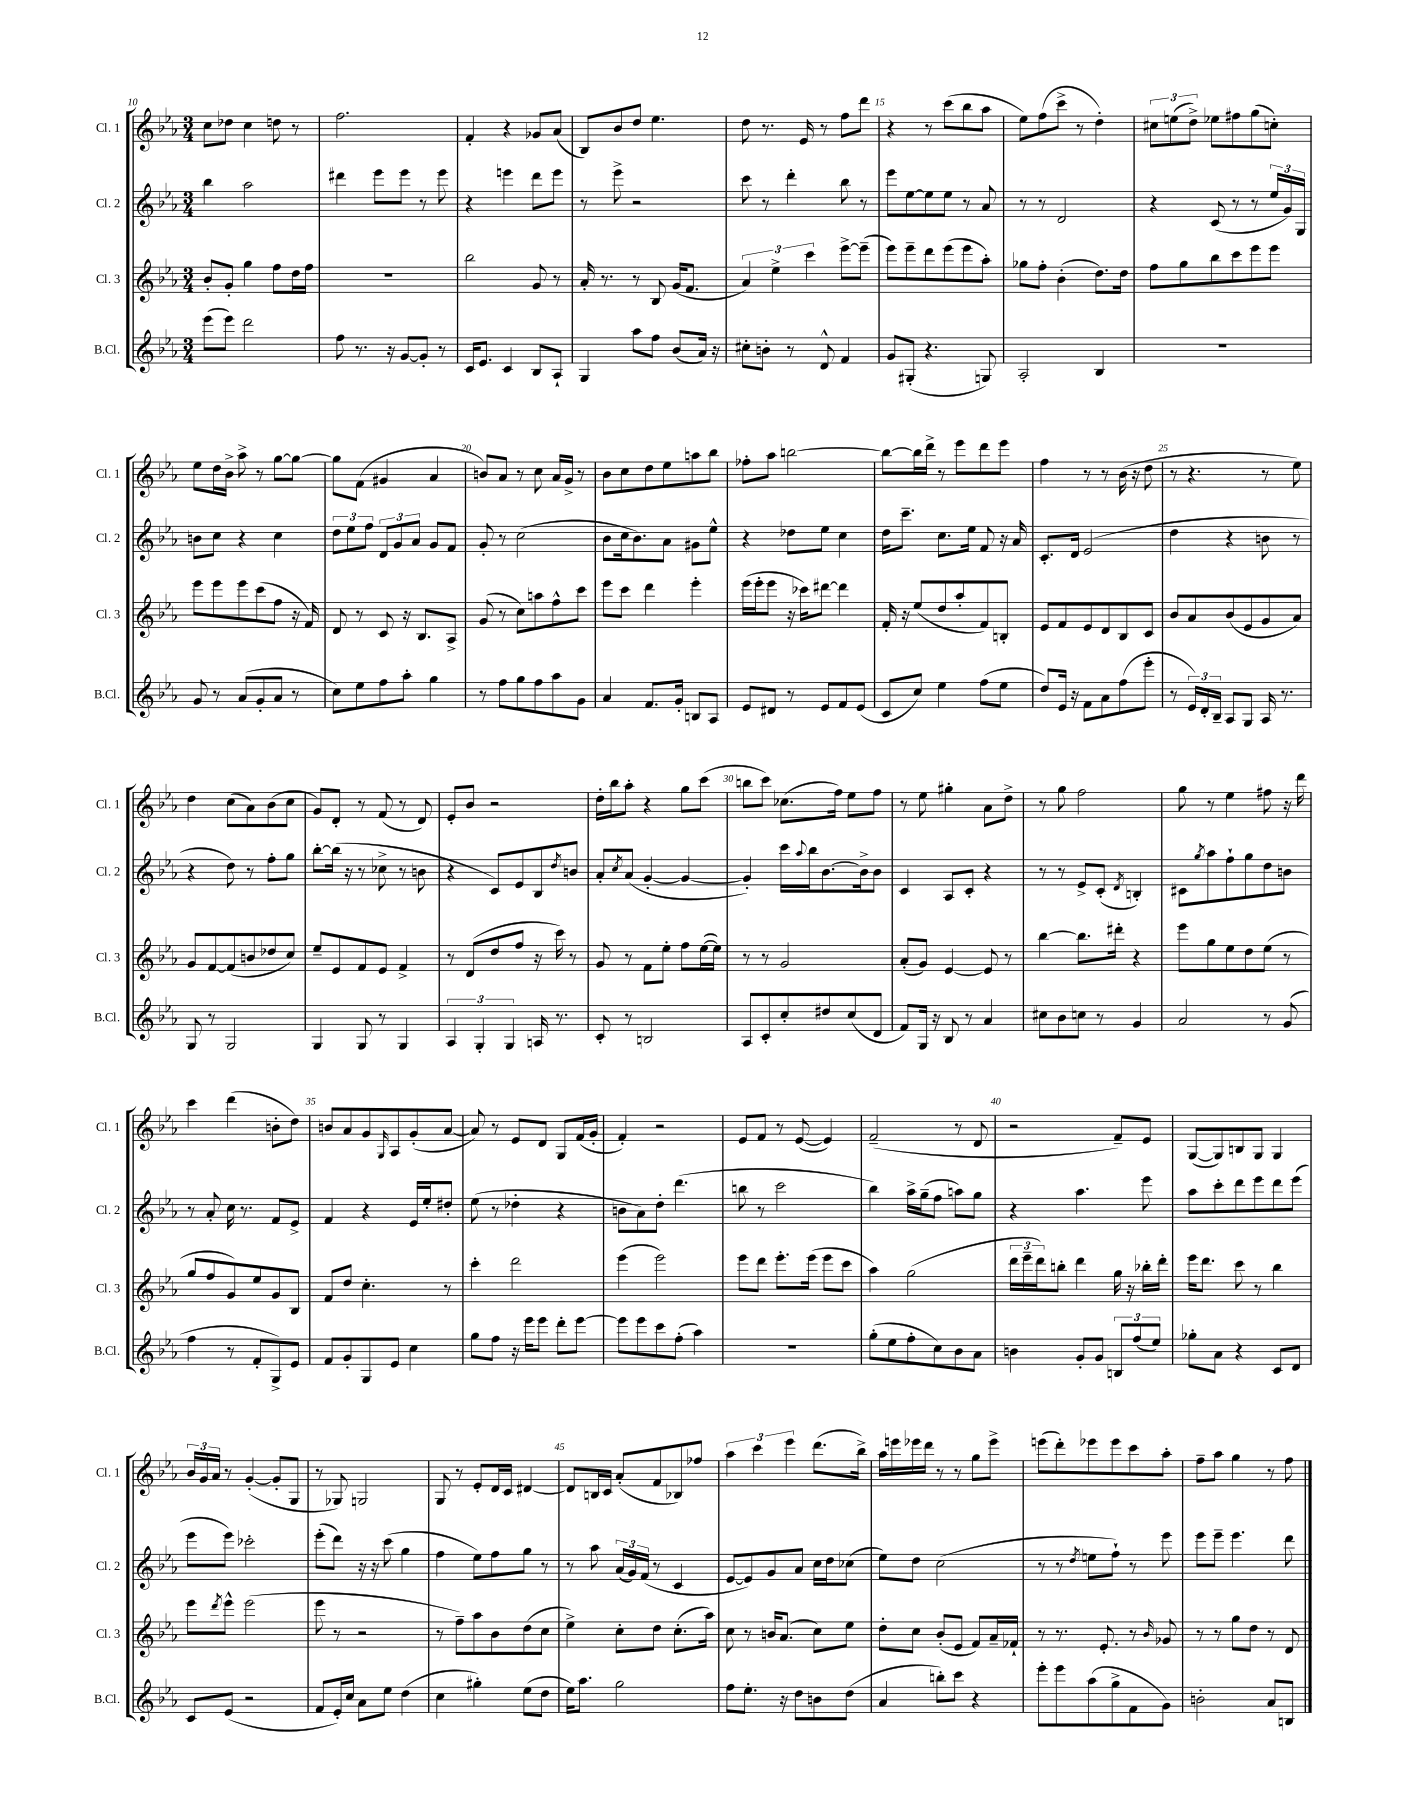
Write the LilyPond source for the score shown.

<<
\new StaffGroup <<
\new Staff = "s0" \with { instrumentName = "Cl. 1" shortInstrumentName = "Cl. 1" } {
    \clef treble \key ees \major \numericTimeSignature \time 3/4
    c''8 des''8 c''4 d''8 r8 |
    f''2. |
    f'4-. r4 ges'8 aes'8( |
    bes8) bes'8 d''8 ees''4. |
    d''8 r8. ees'16 r8 f''8 d'''8 |
    r4 r8 c'''8( bes''8 aes''8 |
    ees''8) f''8( c'''8-> r8 d''4-.) |
    \tuplet 3/2 { cis''8 e''8( d''8->) } ees''8 fis''8 g''8( c''8-.) |
    ees''8 d''16 bes'16-> aes''8-> r8 g''8~ g''8~ |
    g''8 f'8( gis'4 aes'4 |
    b'8) aes'8 r8 c''8 aes'16 g'16-> r8 |
    bes'8 c''8 d''8 ees''8 a''8 bes''8 |
    fes''8-. aes''8 b''2~ |
    b''8~ b''16 d'''16-> r8 ees'''8 d'''8 ees'''8 |
    f''4 r8 r8 bes'16( r16 d''8 |
    r8 r4. r8 ees''8) |
    d''4 c''8( aes'8) bes'8( c''8 |
    g'8) d'8-. r8 f'8( r8 d'8) |
    ees'8-. bes'8 r2 |
    d''16-. bes''16 aes''8-. r4 g''8 c'''8( |
    b''8 c'''8) ces''8.( f''16) ees''8 f''8 |
    r8 ees''8 gis''4-. aes'8 d''8-> |
    r8 g''8 f''2 |
    g''8 r8 ees''4 fis''8 r16 d'''16 |
    c'''4 d'''4( b'8-. d''8) |
    b'8 aes'8 g'8 \grace { g16 } aes8 g'8-.( aes'8~ |
    aes'8) r8 ees'8 d'8 g8 f'16( g'16-. |
    f'4-.) r2 |
    ees'8 f'8 r8 ees'8~( ees'4) |
    f'2--( r8 d'8 |
    r2 f'8--) ees'8 |
    g8~( g8) b8 g8 g4 |
    \tuplet 3/2 { bes'16 g'16 aes'16 } r8 g'4~-.( g'8-. g8 |
    r8 ges8) g2 |
    g8 r8 ees'8-. d'16 c'16 dis'4~ |
    dis'8 b16 c'16 aes'8-.( f'8 bes8) fes''8 |
    \tuplet 3/2 { aes''4 c'''4 ees'''4 } d'''8.( bes''16->) |
    aes''16 e'''16 ees'''16 d'''16 r8 r8 g''8 ees'''8-> |
    e'''8( d'''8-.) ees'''8 ees'''8 c'''8 aes''8-. |
    f''8-- aes''8 g''4 r8 f''8 \bar "|." |
}
\new Staff = "s1" \with { instrumentName = "Cl. 2" shortInstrumentName = "Cl. 2" } {
    \clef treble \key ees \major \numericTimeSignature \time 3/4
    bes''4 aes''2 |
    dis'''4 ees'''8 ees'''8 r8 ees'''8 |
    r4 e'''4 d'''8 e'''8 |
    r8 ees'''8-> r2 |
    c'''8 r8 d'''4-. bes''8 r8 |
    ees'''8 ees''8~ ees''8 ees''8 r8 aes'8 |
    r8 r8 d'2 |
    r4 c'8( r8 r8 \tuplet 3/2 { ees''16 g'16) g16 } |
    b'8 c''8 r4 c''4 |
    \tuplet 3/2 { d''8 ees''8 f''8 } \tuplet 3/2 { d'8 g'8 aes'8 } g'8 f'8 |
    g'8-. r8 c''2( |
    bes'8 c''16 bes'8.) aes'8 gis'8 ees''8-^ |
    r4 des''8 ees''8 c''4 |
    d''16 c'''8.-- c''8. ees''16 f'8 r16 aes'16 |
    c'8.-. d'16 ees'2( |
    d''4 r4 b'8 r8 |
    r4 d''8) r8 f''8-. g''8 |
    bes''8~-. bes''16( r16 r8 ces''8-> r8 b'8 |
    r4 c'8) ees'8 bes8 \acciaccatura { d''8 } b'8 |
    aes'8-. \acciaccatura { c''8 } aes'8( g'4~-. g'4~ |
    g'4-.) c'''16 \appoggiatura { aes''8 } bes''16 bes'8.~ bes'16-> bes'8 |
    c'4 aes8 c'8-. r4 |
    r8 r8 ees'8-> c'8-.( \acciaccatura { d'8 } b4-.) |
    cis'8 \acciaccatura { g''8 } aes''8 f''8-! g''8 d''8 b'8 |
    r8 aes'8-. c''16 r8. f'8 ees'8-> |
    f'4 r4 ees'16 ees''16-. dis''8-. |
    ees''8( r8 des''4-. r4 |
    b'8 aes'8) d''8-. d'''4.( |
    b''8 r8 c'''2 |
    bes''4) aes''16-> g''16--( f''8 a''8) g''8 |
    r4 aes''4. ees'''8 |
    aes''8 c'''8-. d'''8 ees'''8 d'''8 ees'''8( |
    ees'''8 ees'''8) ces'''2-. |
    ees'''8-.( d'''8) r16 r16 c'''8( g''4 |
    f''4 ees''8) f''8 g''8 r8 |
    r8 aes''8 \tuplet 3/2 { aes'16( g'16) f'16( } r8 c'4 |
    ees'8~ ees'8) g'8 aes'8 c''16 d''16 ces''8( |
    ees''8) d''8 c''2( |
    r8 r8 \acciaccatura { d''8 } e''8 f''8-!) r8 ees'''8 |
    ees'''8 ees'''8-- ees'''4. d'''8 \bar "|." |
}
\new Staff = "s2" \with { instrumentName = "Cl. 3" shortInstrumentName = "Cl. 3" } {
    \clef treble \key ees \major \numericTimeSignature \time 3/4
    bes'8-. g'8-. g''4 f''8 d''16 f''16 |
    R2. |
    bes''2 g'8 r8 |
    aes'16-. r8. r8 bes8 g'16( f'8. |
    \tuplet 3/2 { aes'4) ees''4-> c'''4 } ees'''8~-> ees'''8--( |
    ees'''8) ees'''8-- d'''8 ees'''8( ees'''8 aes''8-.) |
    ges''8 f''8-. bes'4-.( d''8.) d''16 |
    f''8 g''8 bes''8 c'''8 ees'''8 ees'''8 |
    ees'''8 ees'''8 ees'''8 c'''8( f''8 r16 f'16) |
    d'8 r8 c'8 r16 bes8. aes8-> |
    g'8( r8 c''8) a''8 f''8-^ c'''8 |
    ees'''8 c'''8 d'''4 ees'''4-. |
    ees'''16( ees'''16-. ees'''8 r16 ces'''16) dis'''8~ dis'''4 |
    f'16-. r16 ees''8( d''8 aes''8-. f'8) b8-. |
    ees'8 f'8 ees'8 d'8 bes8 c'8 |
    bes'8 aes'8 bes'8( ees'8 g'8 aes'8) |
    g'8 f'8~ f'8( b'8 des''8 c''8) |
    ees''8-- ees'8 f'8 ees'8 f'4-> |
    r8 d'8( d''8 f''8 r16 c'''16) r8 |
    g'8 r8 f'8 ees''8-. f''8 ees''16~( ees''16) |
    r8 r8 g'2 |
    aes'8-.( g'8) ees'4~ ees'8 r8 |
    bes''4~ bes''8. dis'''16-. r4 |
    ees'''8 g''8 ees''8 d''8 ees''8( r8 |
    g''8 f''8 g'8) ees''8 g'8 bes8 |
    f'8 d''8 c''4.-. r8 |
    c'''4-. d'''2 |
    ees'''4( ees'''2) |
    ees'''8 d'''8 ees'''8.-. ees'''16( ees'''8 c'''8 |
    aes''4) g''2( |
    \tuplet 3/2 { d'''16 ees'''16-- d'''16) } b''8-. d'''4 g''16 r16 bes''16-. d'''16-. |
    ees'''16 d'''8. c'''8 r8 bes''4 |
    ees'''8 \acciaccatura { d'''8 } ees'''8-^ ees'''2( |
    ees'''8 r8 r2 |
    r8 f''8--) aes''8 bes'8 d''8( c''8 |
    ees''4->) c''8-. d''8 c''8.-.( aes''16) |
    c''8 r8 b'16 aes'8.( c''8) ees''8 |
    d''8-. c''8 bes'8-.( ees'8 f'8) aes'16-- fes'16-! |
    r8 r8. ees'8.-. r8 \grace { bes'16 } ges'8 |
    r8 r8 g''8 d''8 r8 d'8 \bar "|." |
}
\new Staff = "s3" \with { instrumentName = "B.Cl." shortInstrumentName = "B.Cl." } {
    \clef treble \key ees \major \numericTimeSignature \time 3/4
    ees'''8( ees'''8) d'''2 |
    f''8 r8. r16 g'8~ g'8-. r8 |
    c'16 ees'8. c'4 bes8 aes8-! |
    g4 aes''8 f''8 bes'8( aes'16) r16 |
    cis''8-. b'8-. r8 d'8-^ f'4 |
    g'8 gis8-.( r4. g8) |
    aes2-. bes4 |
    R2. |
    g'8 r8 aes'8( g'8-. aes'8 r8 |
    c''8) ees''8 f''8 aes''8-. g''4 |
    r8 f''8 g''8 f''8 aes''8 g'8 |
    aes'4 f'8. g'16-. b8 aes8 |
    ees'8 dis'8 r8 ees'8 f'8 ees'8( |
    c'8 c''8) ees''4 f''8( ees''8 |
    d''8) ees'16 r16 f'8 aes'8 f''8( ees'''8-. |
    r8 \tuplet 3/2 { ees'16) d'16-. bes16-- } aes8 g8 aes16 r8. |
    g8 r8 g2 |
    g4 g8 r8 g4 |
    \tuplet 3/2 { aes4 g4-. g4 } a16 r8. |
    c'8-. r8 b2 |
    aes8 c'8-. c''8-. dis''8 c''8( d'8 |
    f'8) g16 r16 bes8 r8 aes'4 |
    cis''8 bes'8 c''8 r8 g'4 |
    aes'2 r8 g'8( |
    f''4 r8 f'8-. g8->) ees'8 |
    f'8 g'8-. g8 ees'8 c''4 |
    g''8 f''8 r16 ees'''16 ees'''8 d'''8-. ees'''8~ |
    ees'''8 ees'''8 c'''8 f''8-.( aes''4) |
    R2. |
    g''8-.( ees''8 f''8-. c''8) bes'8 aes'8 |
    b'4 g'8-. g'8 \tuplet 3/2 { b8 f''8( ees''8) } |
    ges''8-. aes'8 r4 c'8 d'8 |
    c'8 ees'8( r2 |
    f'8 ees'16-.) c''16 aes'8 ees''8 d''4( |
    c''4 gis''4-.) ees''8( d''8 |
    ees''16) aes''8. g''2 |
    f''8 ees''8.-. r16 d''8 b'8 d''8( |
    aes'4 b''8-.) c'''8 r4 |
    ees'''8-. ees'''8 aes''8( g''8-> f'8 g'8) |
    b'2-. aes'8 b8 \bar "|." |
}
>>
>>
\layout { \context { \Score currentBarNumber = #10 \override BarNumber.break-visibility = ##(#f #t #t) barNumberVisibility = #(every-nth-bar-number-visible 5) } }
